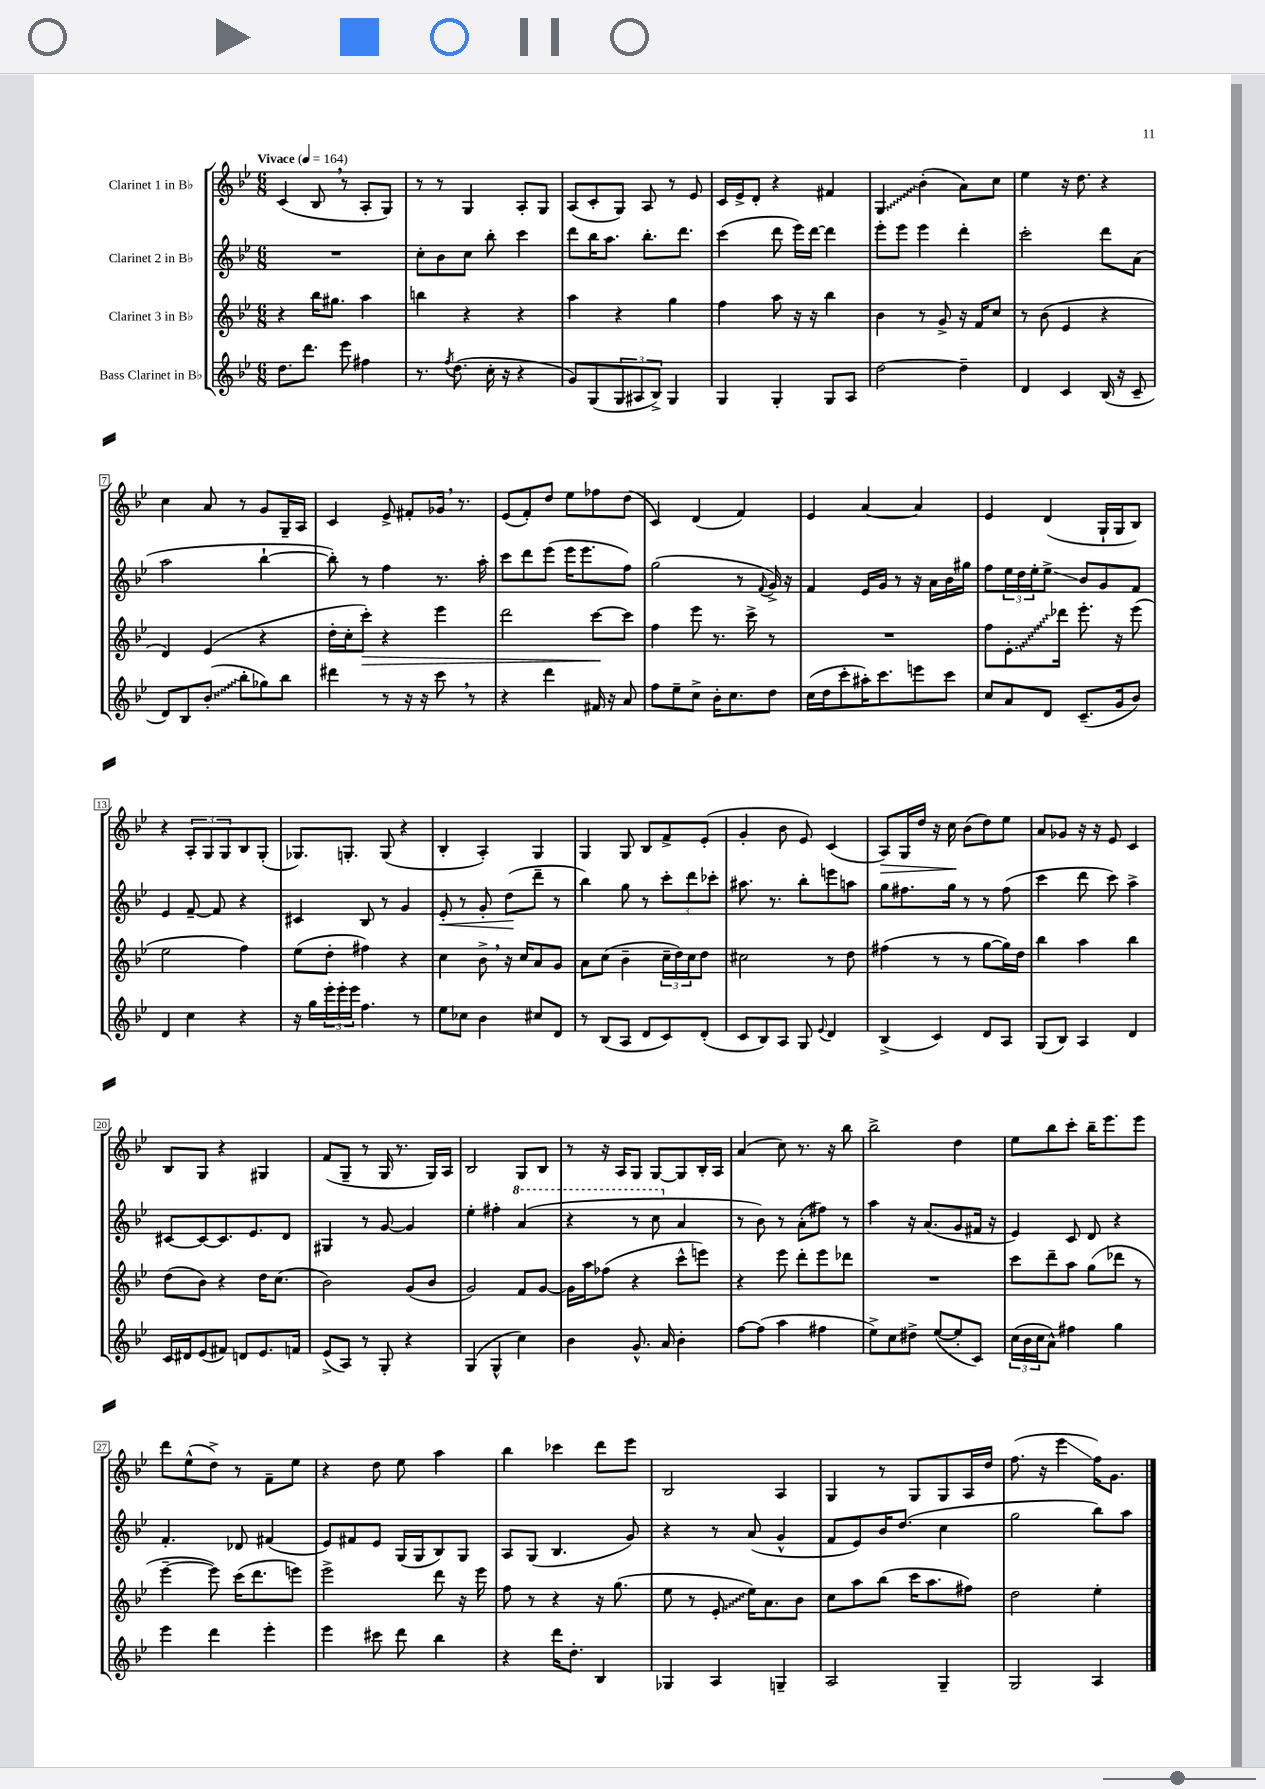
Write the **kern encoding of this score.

**kern	**kern	**kern	**kern
*staff4	*staff3	*staff2	*staff1
*clefG2	*clefG2	*clefG2	*clefG2
*k[b-e-]	*k[b-e-]	*k[b-e-]	*k[b-e-]
*M6/8	*M6/8	*M6/8	*M6/8
*MM164	*MM164	*MM164	*MM164
8.dd	4r	2.r	(4c
8.ddd	.	.	.
.	16bb-	.	8B-
.	8.gg#	.	.
8eee-	.	.	8r
4ff#	4aa	.	8A'
.	.	.	8G)
=	=	=	=
8.r	4bb	8cc'	8r
.	.	8b-	8r
8qff	.	.	.
(8.dd	.	.	.
.	4r	8cc	4G
16cc'	.	8bb-'	.
16r	.	.	.
4r	4r	4ccc	8A'
.	.	.	8G
=	=	=	=
8g)	4aa	8ddd	(8A
(8G	.	16bb-	8c'
.	.	8.aa	.
12G	4r	.	8G)
12A#	.	.	.
.	.	8.bb-'	8A
12B-^)	.	.	.
4G	4gg	.	8r
.	.	8.ddd	.
.	.	.	8e-
=	=	=	=
4G	4ff	(4ccc	16c
.	.	.	16e-^
.	.	.	8d'
4G'	8aa	8ddd	4r
.	16r	16eee-)	.
.	16r	[16ddd	.
8G	4bb-	4ddd]	4f#
8A	.	.	.
=	=	=	=
[2dd	4b-	8eee-'	4G
.	.	8eee-	.
.	8r	4eee-	(4b-'
.	8g^	.	.
4dd~]	16r	4ddd'	8a)
.	16f	.	.
.	8cc	.	8cc
=	=	=	=
4d	8r	2ccc'	4ee-
.	(8b-	.	.
4c	4e-	.	16r
.	.	.	8.dd
(16B-	4r	8ddd	4r
16r	.	.	.
8c~	.	(8a	.
=	=	=	=
8d)	4d)	2aa	4cc
8B-	.	.	.
(8b-'	(4e-	.	8a
8bb-'	.	.	8r
8gg-)	4r	[4bb-`	8g
8bb-	.	.	16G~
.	.	.	16A
=	=	=	=
4ddd#	16dd'	8bb-'])	4c
.	16cc'	.	.
.	8ccc')	8r	.
8r	4r	4ff	8e-^
16r	.	.	8f#'
16r	.	.	.
8ccc	4eee-	8.r	16g-
.	.	.	8.r
8r	.	.	.
.	.	16aa'	.
=	=	=	=
4r	2ddd	8ccc	(8e-
.	.	8ddd	8f')
4ddd	.	(8eee-	8dd
.	.	16eee-	8ee-
.	.	8.eee-	.
16f#	[8ccc	.	8ff-
16r	.	.	.
8a	8ccc]	8ff)	(8dd
=	=	=	=
8ff	4ff	(2gg	4c)
8ee-~	.	.	.
8cc^	8eee-	.	(4d
16b-'	8.r	.	.
8.cc	.	.	.
.	.	8r	4f)
.	16ccc^	.	.
.	.	8qqf	.
8dd	8r	16g^)	.
.	.	16r	.
=	=	=	=
(16cc	2.r	4f	4e-
16dd	.	.	.
8ccc'	.	.	.
16aa#')	.	16e-	[4a
8.ccc	.	16g	.
.	.	8r	.
8eee	.	16r	4a]
.	.	16a	.
8ccc	.	16b-	.
.	.	16gg#	.
=	=	=	=
8cc	8ff	8ff	4e-
8a	8.e-'	24ee-	.
.	.	24dd	.
.	.	24ee-'	.
8d	.	8ee-^	(4d
.	16ddd-	.	.
(8.c~	8.eee-'	8b-	.
.	.	8g	16G`
16g	16r	.	16G
8b-)	(8eee-	8f	8B-)
=	=	=	=
4d	2ee-	4e-	4r
4cc	.	[8f~	12A'
.	.	.	12G
.	.	8f]	.
.	.	.	12G
4r	4ff)	4r	8B-
.	.	.	(8G'
=	=	=	=
16r	(8ee-	4c#	8.G-)
16gg	.	.	.
24eee-'	8dd'	.	.
24eee-'	.	.	.
.	.	.	8.G'
24eee-	.	.	.
4.ff	4ff#)	8B-	.
.	.	8r	(8G
.	4r	4g	4r
8r	.	.	.
=	=	=	=
8ee-	4cc	8e-'	4B-'
8cc-	.	8r	.
4b-	8b-^	8g'	4A')
.	16r	(8dd	.
.	16cc	.	.
8cc#	8a	8ddd~	4G
8d	8g	8r	.
=	=	=	=
8r	8a	4bb-)	4G
(8B-	(8cc	.	.
8A	4b-~	8gg	8G
8d	.	8r	8B-
8c)	24cc~	12ccc'	8f^
.	24dd)	.	.
.	24cc	12ddd	.
(8d'	8dd	.	(8e-'
.	.	12ccc-'	.
=	=	=	=
8c	2cc#	8.aa#	4g'
8B-)	.	.	.
.	.	8.r	.
8A	.	.	8b-
8G	.	8bb-'	8e-)
8qqe-	.	.	.
4d	8r	8eee	(4c
.	8dd	8aa	.
=	=	=	=
(4B-^	(4ff#	8gg	8A)
.	.	8.ff#	16G
.	.	.	16dd
4c)	8r	.	16r
.	.	16gg	16cc
.	8r	8r	(8b-
8d	[8gg	8r	8dd)
8A	16gg])	(8ff#	8ee-
.	16dd	.	.
=	=	=	=
(8G	4bb-	4ccc	8a
8B-)	.	.	8g-
4A	4aa	8ddd	16r
.	.	.	16r
.	.	8ccc)	8e-
4d	4bb-	4aa^	4c
=	=	=	=
16c	(8dd	[8c#	8B-
16d#	.	.	.
(8e-	8b-)	8c#_	8G
8f#)	4r	8.c#]	4r
8d	.	.	.
.	.	8.e-	.
8.e-	16dd	.	4G#
.	(8.cc	.	.
.	.	8d	.
16f	.	.	.
=	=	=	=
(8e-^	2b-)	4G#	(8f
8A)	.	.	8G~
8r	.	8r	8r
8G'	.	[8g	16G
.	.	.	8.r
4r	(8g	4g]	.
.	8b-	.	16G)
.	.	.	16A
=	=	=	=
(4G	2g)	4ee-'	2B-
4G^^	.	4ff#'	.
4cc)	8f	(4aa	8G
.	[8g	.	8B-
=	=	=	=
4b-	16g]	4r	8r
.	16aa	.	.
.	(8ff-	.	16r
.	.	.	16A
8.g^^	4r	8r	8G
.	.	8ccc	[8G
16a	.	.	.
4b-'	8ccc^^	4a	8G]
.	8eee)	.	16B-'
.	.	.	16A
=	=	=	=
[8ff	4r	8r	(4a
(8ff]	.	8b-)	.
4aa	8eee-	8r	8cc)
.	8ddd'	(8a'	8.r
4ff#	8eee-	8ff#)	.
.	.	.	16r
.	8ddd-	8r	8bb-
=	=	=	=
8ee-^)	2.r	4aa	2bb-^
8cc	.	.	.
8dd#^	.	16r	.
.	.	(8.a	.
([8ee-	.	.	.
8ee-']	.	8g	4dd
8c)	.	16f#	.
.	.	16r	.
=	=	=	=
(24cc	8ccc	4e-)	8ee-
24b-	.	.	.
24cc	.	.	.
8a^^)	8ddd~	.	8bb-
4ff#	8aa	8c	8ccc'
.	(8gg	8d	16bb-~
.	.	.	8.eee-
4gg	8ddd-	4r	.
.	8r	.	8eee-
=	=	=	=
4eee-	[4eee-~	4.f'	8ddd
.	.	.	(8ee-^^
4ddd	8eee-])	.	8dd^)
.	(16ccc	8d-	8r
.	8.ddd	.	.
4eee-'	.	(4f#	8f~
.	8eee)	.	8ee-
=	=	=	=
4eee-	2eee-^	8e-)	4r
.	.	8f#	.
8ccc#	.	8e-	8dd
8ddd	.	(16G	8ee-
.	.	16G	.
4bb-	8ddd	8B-)	4aa
.	16r	8G	.
.	16eee-	.	.
=	=	=	=
4r	8ff	8A	4bb-
.	8r	(8G	.
16ddd	4r	4.B-	4ccc-
8.dd'	.	.	.
4B-	16r	.	8ddd
.	(8.gg	.	.
.	.	8g)	8eee-
=	=	=	=
4G-	8ee-	4r	2B-
.	8r	.	.
4A	8e-'	8r	.
.	16ee-)	(8a	.
.	8.a	.	.
4G~	.	4g^^	4A
.	8b-	.	.
=	=	=	=
2A	8cc	8f	4G
.	8aa	8e-)	.
.	(8bb-	16b-	8r
.	.	(8.dd	.
.	16ccc	.	8G
.	8.aa	.	.
4G~	.	4cc	8G
.	8ff#)	.	16A
.	.	.	16dd
=	=	=	=
2G	2dd	2gg	(8.ff
.	.	.	16r
.	.	.	4eee-
4A	4ee-'	8bb-)	16ff)
.	.	.	8.g
.	.	8aa	.
==	==	==	==
*-	*-	*-	*-
